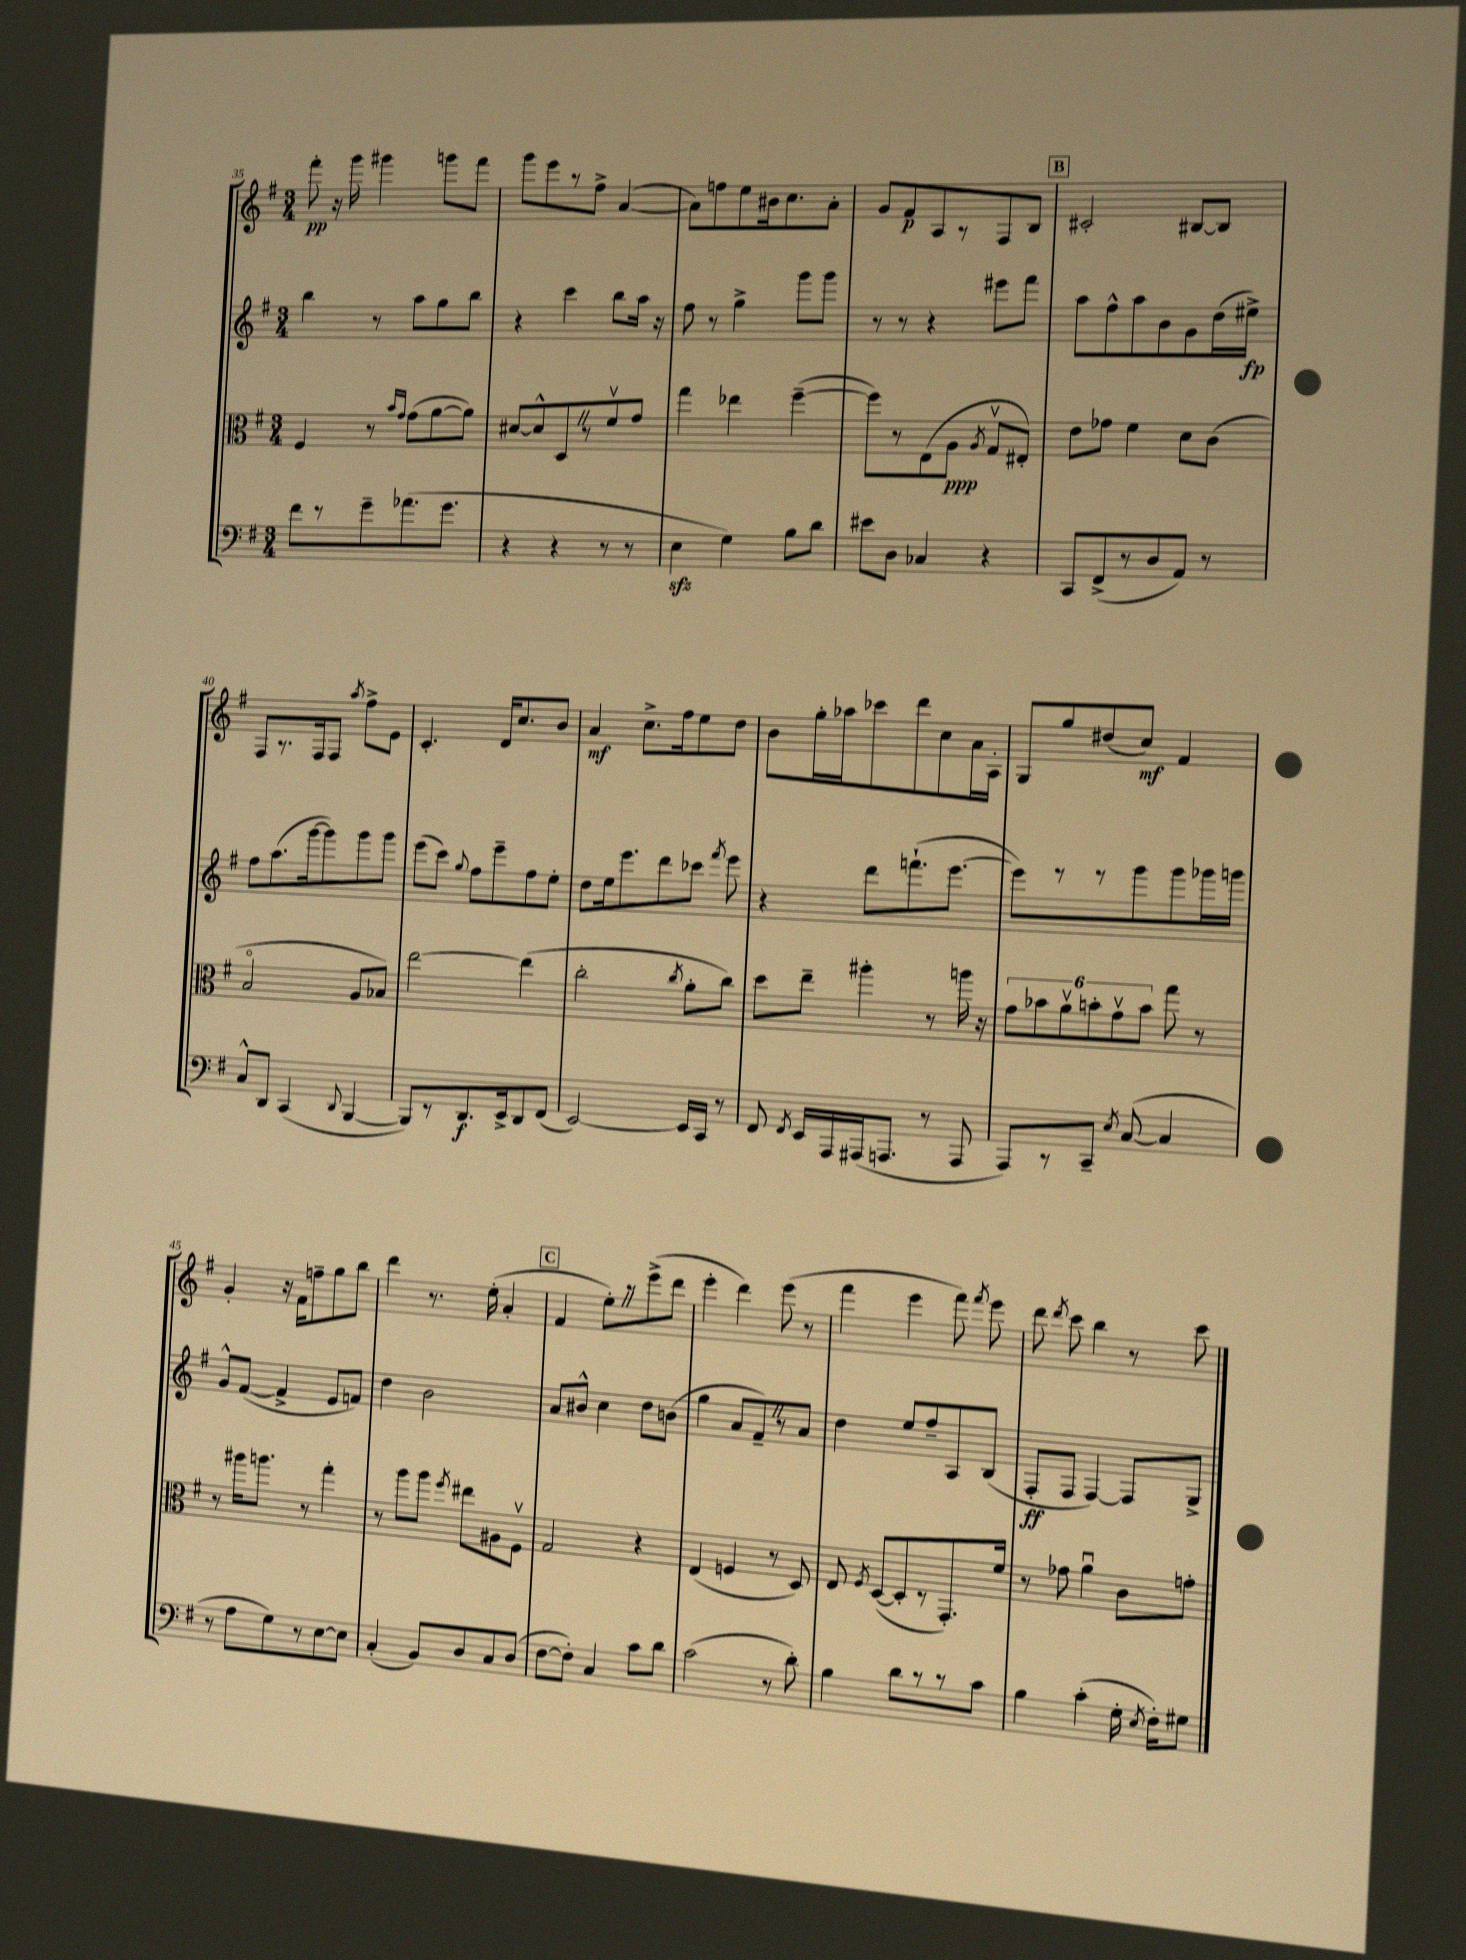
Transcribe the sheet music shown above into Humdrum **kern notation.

**kern	**kern	**kern	**kern
*staff4	*staff3	*staff2	*staff1
*clefF4	*clefC3	*clefG2	*clefG2
*k[f#]	*k[f#]	*k[f#]	*k[f#]
*M3/4	*M3/4	*M3/4	*M3/4
8f#	4F#	4bb	8fff#'
8r	.	.	16r
.	.	.	16ggg
8g~	8r	8r	4ggg#
.	16qqb	.	.
.	16qqg	.	.
(8.a-	(8g	8aa	.
.	[8a	8gg	8ggg
8.g	.	.	.
.	8a])	8bb	8fff#
=	=	=	=
4r	[8d#	4r	8ggg
.	8d#^^]	.	8eee
4r	8D	4ccc	8r
.	8r	.	8ff#^
8r	8f#v	8bb	([4a
8r	8g	16aa	.
.	.	16r	.
=	=	=	=
4E	4gg	8ff#	8a])
.	.	8r	8ff
4G)	4ee-	4gg^	8ee
.	.	.	16b#
.	.	.	8.cc
8B	([4ff#~	8ggg	.
8d	.	8ggg	8a'
=	=	=	=
8e#	8ff#])	8r	8g
8D	8r	8r	8f#
4C-	(8E	4r	8A
.	8A	.	8r
.	8qA	.	.
4r	8Gv	8eee#	8F#
.	8E#')	8fff#	8B
=	=	=	=
8CC	8e	8aa	2c#'
(8FF#^	8g-	8ff#^^	.
8r	4f#	8aa	.
8D	.	8b	.
8AA)	8d	8g	[8B#
8r	(8c	(16dd	8B#]
.	.	16ee#^)	.
=	=	=	=
8C^^	2Bo	8ff#	8F#
8DD	.	(8.aa	8.r
(4CC	.	.	.
.	.	[16ggg	16F#
.	.	8ggg])	8F#
8qqDD	.	.	8qaa
[4BBB	8A	8ggg	8ff#^
.	8B-)	8ggg	8e
=	=	=	=
8BBB])	[2ee	(8eee	4.c'
8r	.	8ccc)	.
.	.	8qqgg	.
8.DD	.	8ff#	.
.	.	8eee~	16d
16EE^	.	.	8.cc
8DD	(4ee]	8ff#	.
(8FF#	.	8ee'	8b
=	=	=	=
[2EE)	2cc'	8dd	4a
.	.	16ee	.
.	.	8.eee	.
.	.	.	8.cc^
.	.	8ddd	.
.	.	.	16ff#
.	8qcc	.	.
16EE]	8a'	8ccc-	8ee
16CC	.	.	.
.	.	8qfff#	.
8r	8cc)	8eee	8dd
=	=	=	=
8FF#	8dd	4r	8b
8qFF#	.	.	.
16EE	8ee~	.	16gg'
16AAA	.	.	16aa-
(16AAA#	4aa#'	8ddd	8ccc-
8.AAA	.	.	.
.	.	(8.fff`	8ddd
8r	8r	.	8cc
.	.	[8.eee	.
8AAA	16aa	.	16a
.	16r	.	16A'
=	=	=	=
8AAA)	12g	8eee])	8G
.	12b-	.	.
8r	.	8r	8gg
.	12av	.	.
8CC~	12b'	8r	(8dd#
.	12gv	.	.
8qE	.	.	.
([8C	.	8ggg	8cc)
.	12b	.	.
4C]	8gg	8ggg	4f#
.	8r	16ggg-	.
.	.	16ggg	.
=	=	=	=
8r	8r	8g^^	4g'
8A	16aa#	([8f#	.
.	8.aa	.	.
8G)	.	4f#^]	16r
.	.	.	16f#
8r	8r	.	8ff~
[8E	4gg'	8e	8gg
8E]	.	8f)	8bb
=	=	=	=
(4C'	8r	4dd	4ddd
.	8aa	.	.
8BB)	8aa	2b	8.r
.	8qff#	.	.
8D	8ee#	.	.
.	.	.	(16ee'
8C	8A#	.	4a'
(8D	8F#v	.	.
=	=	=	=
[8F#	2G	8a	4f#
8F#'])	.	8b#^^	.
4C	.	4cc	8ee')
.	.	.	8r
8c	4r	8dd	(8eee^
8d	.	(8b	8ddd
=	=	=	=
(2c	(4E	4gg	4eee'
.	4F	8a	4ddd)
.	.	8f#~)	.
8r	8r	8r	(8eee
8d')	8D)	8a	8r
=	=	=	=
4B	8E	4dd	4fff#
.	8qF#	.	.
.	([8D	.	.
8d	8D']	8ee	4eee
8r	8r	8ff#~	.
8r	8.GG')	8A	8fff#)
.	.	.	8qfff#
8c	.	(8B	8eee
.	16f#	.	.
=	=	=	=
4B	8r	8F#'	8ddd
.	.	.	8qddd
.	8g-	8F#	8ccc
(4c'	4au	[4F#)	4bb
16G'	8c	8F#]	8r
8qE	.	.	.
16F#')	.	.	.
8G#	8g'	8G^	8ccc
==	==	==	==
*-	*-	*-	*-
